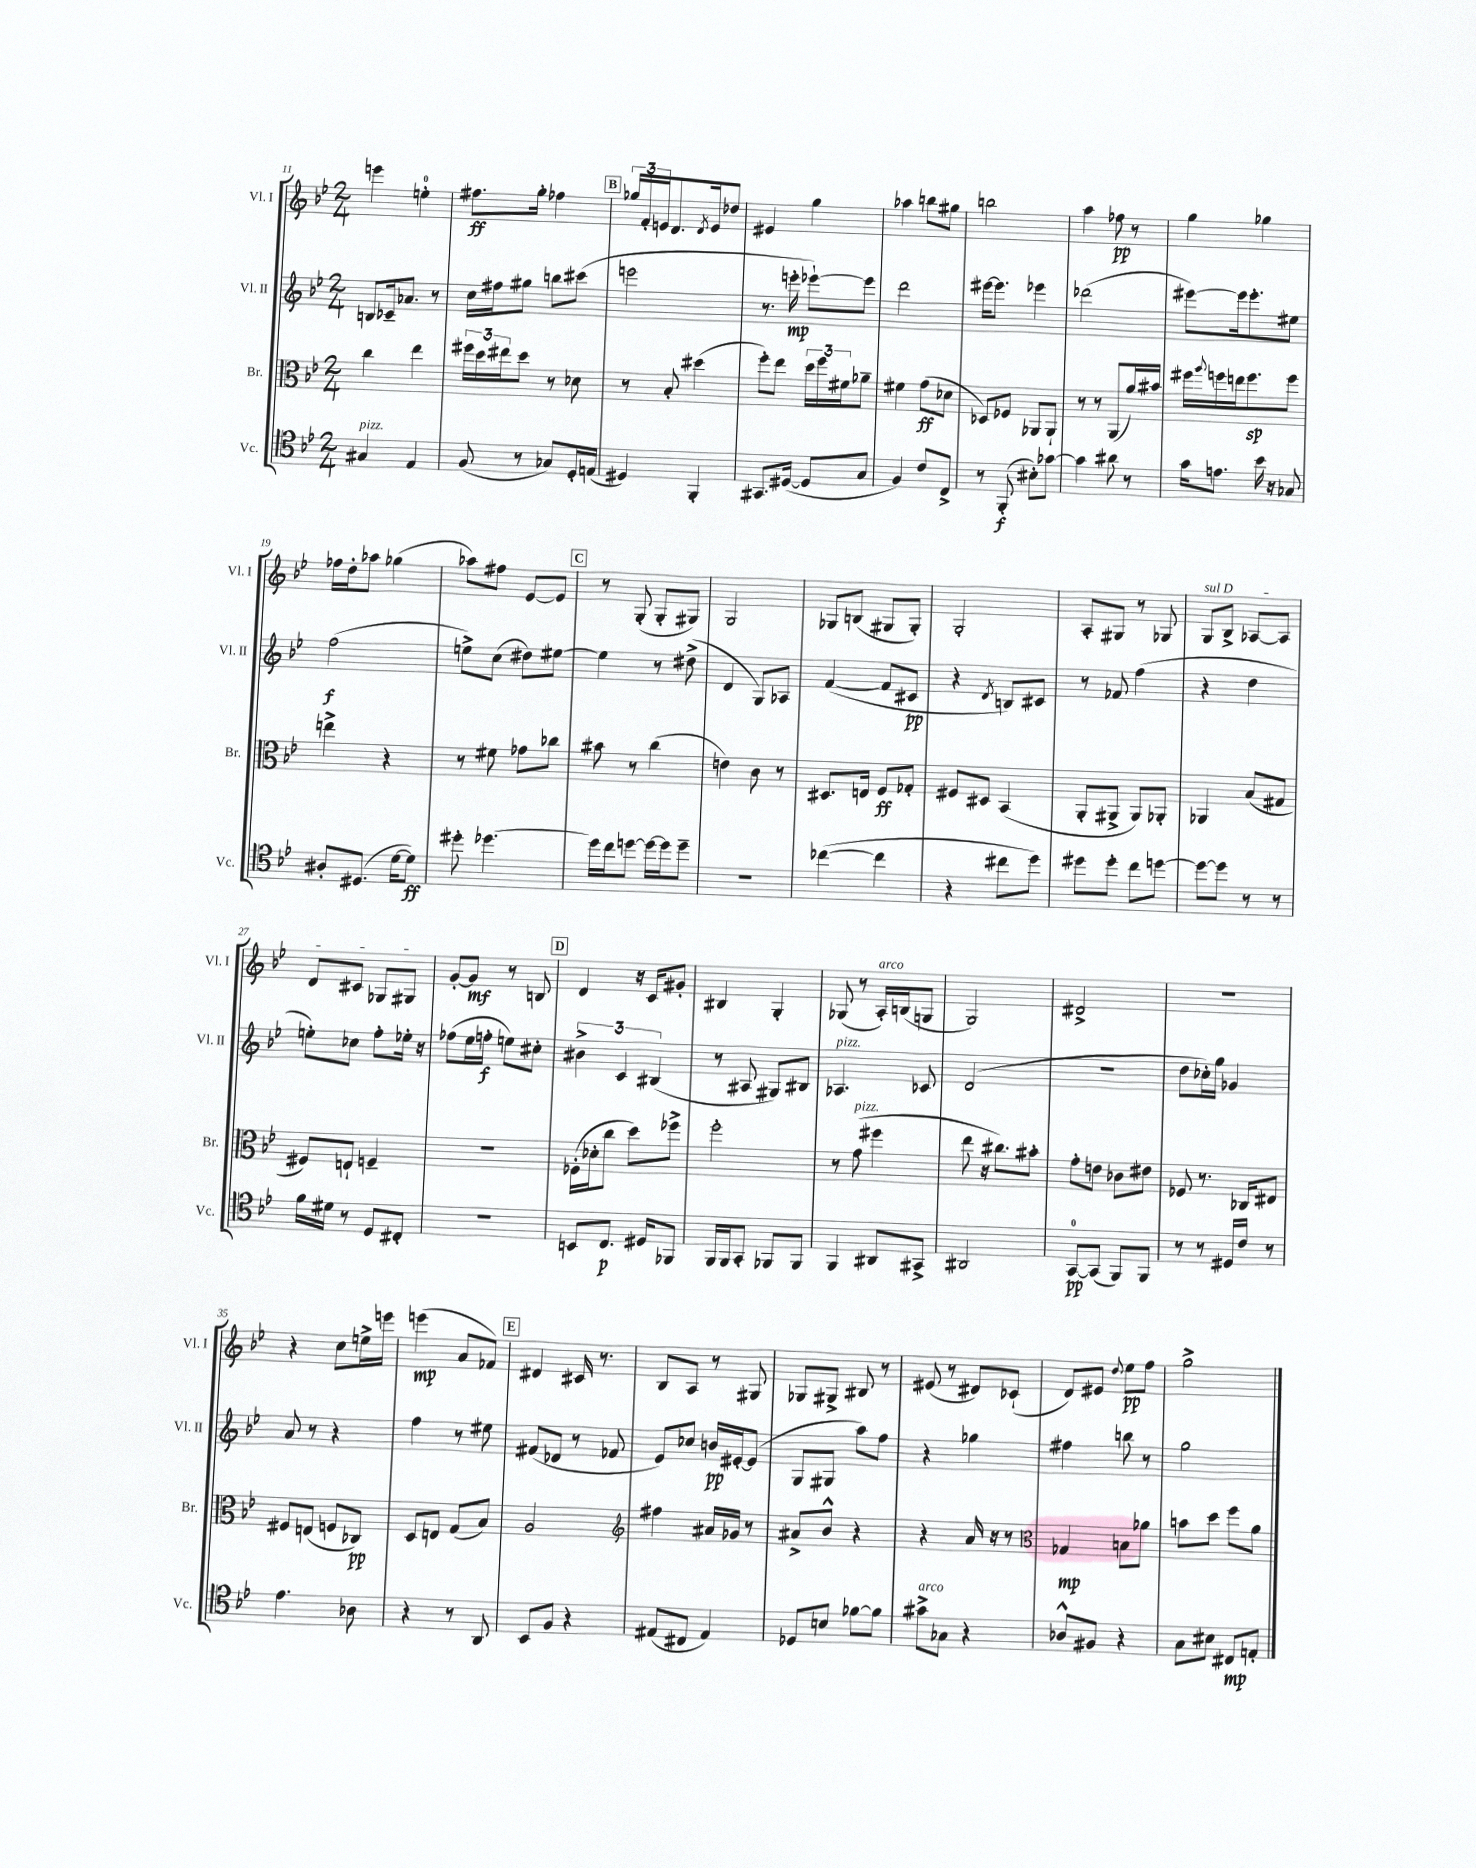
<<
\new StaffGroup <<
\new Staff = "s0" \with { instrumentName = "Vl. I" shortInstrumentName = "Vl. I" } {
    \clef treble \key bes \major \numericTimeSignature \time 2/4
    e'''4 e''4-0-. |
    fis''8.\ff g''16-. fes''4 |
    \mark \markup { \box "B" } \tuplet 3/2 { ges''16 f'16-. e'16 } d'8. \acciaccatura { d'8 } e'16 des''8 |
    eis'4 g''4 |
    aes''4 b''8 gis''8 |
    b''2 |
    a''4 fes''8\pp r8 |
    g''4 ges''4 |
    fes''16 d''16-. aes''8 ges''4( |
    aes''8) fis''8 ees'8~ ees'8 |
    \mark \markup { \box "C" } r8 g8-.( g8-. gis8) |
    g2 |
    ges8 b8( gis8 gis8-.) |
    g2-. |
    a8-. gis8 r8 ges8 |
    \once \override TextSpanner.bound-details.left.text = \markup { \italic "sul D" } g8\startTextSpan bes8-> aes8~ aes8 |
    d'8 cis'8 ges8 gis8\stopTextSpan |
    g'8~-. g'8\mf r8 b8 |
    \mark \markup { \box "D" } d'4 r16 c'16 gis'8-. |
    bis4 g4-. |
    ges8( r8 a16-.^\markup { \italic "arco" }) b16( g8 |
    g2) |
    dis'2-> |
    R2 |
    r4 c''8 e''16-> e'''16 |
    e'''4\mp( a'8 fes'8) |
    \mark \markup { \box "E" } dis'4 cis'16 r8. |
    bes8 a8 r8 gis8 |
    ges8 gis8-> bis8 r8 |
    eis'8( r8 dis'8) ces'8-!( |
    d'8) eis'8 \appoggiatura { d''8 } ees''8\pp f''8 |
    g''2-> \bar "|." |
}
\new Staff = "s1" \with { instrumentName = "Vl. II" shortInstrumentName = "Vl. II" } {
    \clef treble \key bes \major \numericTimeSignature \time 2/4
    b8 ces'16-- aes'8. r8 |
    c''16 fis''16 gis''8 b''8 cis'''8( |
    \mark \markup { \box "B" } e'''2 |
    r8. e'''16-.\mp ees'''8~-!) ees'''8 |
    d'''2 |
    eis'''16~ eis'''8. ees'''4 |
    des'''2( |
    eis'''8~) eis'''16 eis'''8.-. eis''8 |
    f''2\f( |
    e''8->) c''8( dis''8) eis''8~ |
    \mark \markup { \box "C" } eis''4 r8 dis''8->( |
    d'4 g8) aes8 |
    f'4~( f'8 cis'8\pp |
    r4 \acciaccatura { d'8 } b8) cis'8 |
    r8 fes'8 f''4( |
    r4 d''4 |
    e''8-.) ces''8 f''8-. ees''16-. r16 |
    fes''8( ees''16 f''16-.\f e''8) cis''8-. |
    \mark \markup { \box "D" } \tuplet 3/2 { bis'4-> c'4 bis4( } |
    r8 ais8 gis8) bis8 |
    aes4.^\markup { \italic "pizz." } ces'8 |
    d'2( |
    R2 |
    d''8 ces''16-.) g''16 ges'4 |
    a'8 r8 r4 |
    f''4 r8 eis''8 |
    \mark \markup { \box "E" } fis'8( des'8 r8 fes'8 |
    ees'8) ces''8 b'16\pp eis'16~-. eis'8( |
    g8 gis8 a''8) f''8 |
    r4 ges''4 |
    fis''4 b''8 r8 |
    g''2 \bar "|." |
}
\new Staff = "s2" \with { instrumentName = "Br." shortInstrumentName = "Br." } {
    \clef alto \key bes \major \numericTimeSignature \time 2/4
    c''4 ees''4 |
    \tuplet 3/2 { fis''16 d''16 eis''16 } d''8 r8 des'8 |
    \mark \markup { \box "B" } r8 bes8-. dis''4( |
    f''8-.) ees''8 \tuplet 3/2 { d''16 f''16 fis'16 } aes'8-- |
    fis'4 g'8\ff( des'8 |
    des8) fes8 aes,8 aes,8-! |
    r8 r8 a,8( a'16) bis'16 |
    fis''16 \appoggiatura { a''8 } f''16 e''16 f''8.\sp f''8 |
    e''4-> r4 |
    r8 fis'8 ges'8 ces''8 |
    \mark \markup { \box "C" } bis'8 r8 c''4( |
    e'4) c'8 r8 |
    dis8. e16 f8\ff ges8-. |
    fis8 dis8 bes,4( |
    a,8-. ais,8-> ais,8) aes,8-. |
    aes,4 bes8( gis8 |
    fis8) e8-! f4-- |
    R2 |
    \mark \markup { \box "D" } fes16-.( des'16-. c''8 d''8) fes''8-> |
    f''2-. |
    r8 g'8^\markup { \italic "pizz." }( fis''4 |
    ees''8 r16 cis''8.) bis'8-. |
    g'8-. e'8 ces'8 eis'8 |
    fes8 r8. ces16 eis8 |
    fis8 e8( f8 ces8\pp) |
    d8 e8 g8( bes8) |
    \mark \markup { \box "E" } a2 |
    \clef treble fis''4 ais'16 ges'16 r8 |
    ais'8-> bes'8-^ r4 |
    r4 a'16 r16 r8 |
    \clef alto ges4\mp b8 aes'8 |
    b'8 d''8 f''8 a'8 \bar "|." |
}
\new Staff = "s3" \with { instrumentName = "Vc." shortInstrumentName = "Vc." } {
    \clef tenor \key bes \major \numericTimeSignature \time 2/4
    gis4^\markup { \italic "pizz." } ees4 |
    f8( r8 ges8) d16-. e16( |
    \mark \markup { \box "B" } dis4) f,4-. |
    gis,8. dis16~( dis8 g8 |
    f4) c'8 c8-> |
    r8 f,8-.\f( bis8-.) ges'8~ |
    ges'4 ais'8 r8 |
    g'16 e'8. bes'16 r16 ges8 |
    ais8-. dis8.( d'16~ d'8\ff) |
    dis''8-. des''4.~ |
    \mark \markup { \box "C" } des''16 c''16 d''8~ d''16~ d''16 d''8-- |
    R2 |
    ces''4~( ces''4 |
    r4 cis''8 d''8) |
    dis''8 dis''8-. c''8 d''8~ |
    d''8~ d''8 r8 r8 |
    f'16 dis'16 r8 d8 cis8-. |
    R2 |
    \mark \markup { \box "D" } b,8 c8.\p dis16 fes,8 |
    f,16 f,16 g,8-. fes,8 fes,8 |
    f,4 ais,8 gis,8-> |
    ais,2 |
    g,8-0~\pp g,8( f,8) f,8 |
    r8 r8 dis16 c'16 r8 |
    ees'4. aes8 |
    r4 r8 a,8 |
    \mark \markup { \box "E" } bes,8 f8 r4 |
    eis8( cis8 eis4) |
    des8 b8 fes'8~ fes'8 |
    gis'8->^\markup { \italic "arco" } ges8 r4 |
    aes8-^ fis8 r4 |
    g8 bis8 cis8\mp e8-. \bar "|." |
}
>>
>>
\layout { \context { \Score currentBarNumber = #11 } }
